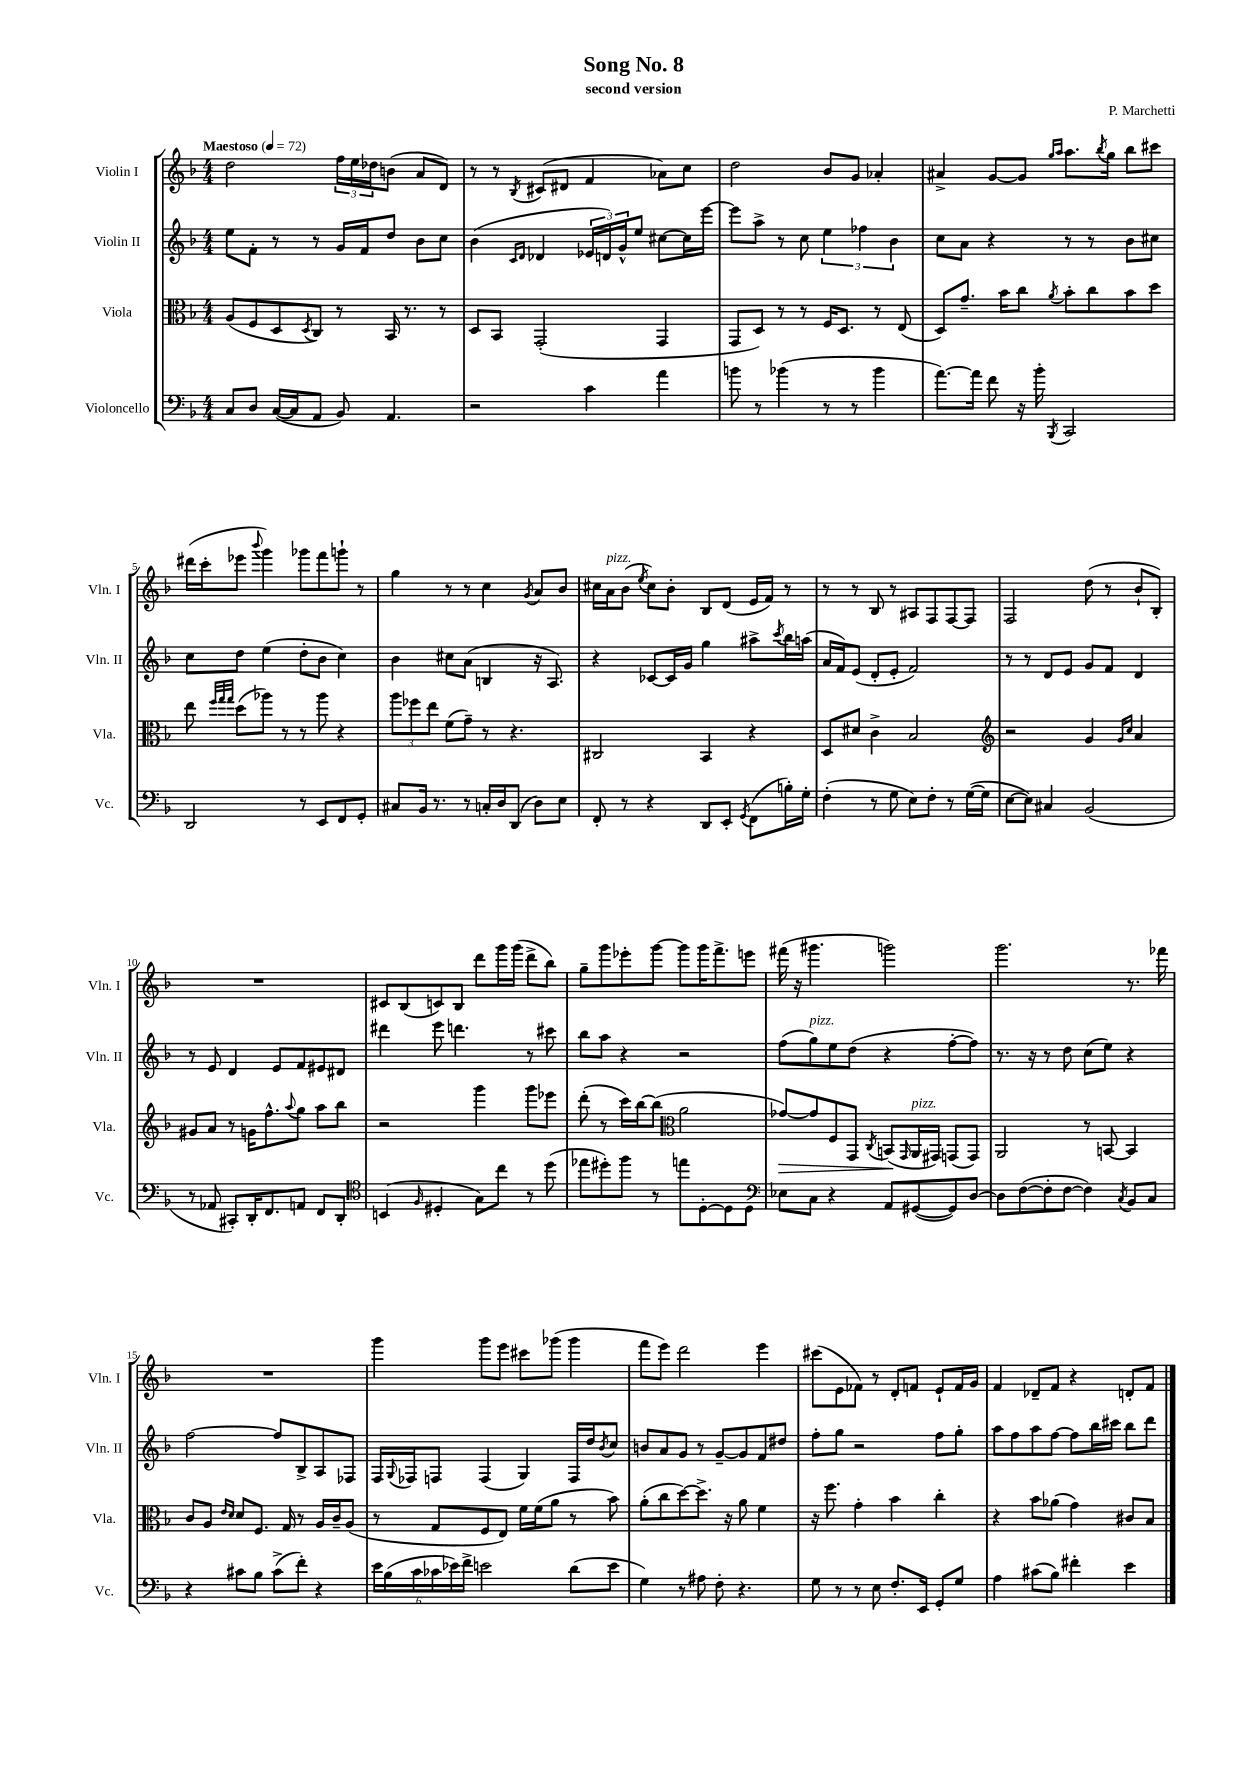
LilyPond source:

\header { title = "Song No. 8" composer = "P. Marchetti" subtitle = "second version" }
<<
\new StaffGroup <<
\new Staff = "s0" \with { instrumentName = "Violin I" shortInstrumentName = "Vln. I" } {
    \clef treble \key f \major \numericTimeSignature \time 4/4 \tempo "Maestoso" 4 = 72
    d''2 \tuplet 3/2 { f''16 e''16 des''16 } b'8( a'8 d'8) |
    r8 r8 \acciaccatura { bes8 } cis'8( dis'8 f'4 aes'8) c''8 |
    d''2 bes'8 g'8 aes'4-. |
    ais'4-> g'8~ g'8 \grace { g''16 a''16 } a''8. \acciaccatura { bes''8 } g''16 bes''8 cis'''8 |
    dis'''16( c'''16-. ees'''8 \appoggiatura { bes'''8 } g'''4) ges'''8 f'''8 g'''8-! r8 |
    g''4 r8 r8 c''4 \acciaccatura { g'8 } a'8 bes'8 |
    cis''16 a'16^\markup { \italic "pizz." } bes'8( \acciaccatura { e''8 } cis''8) bes'8-. bes8 d'8( e'16 f'16) r8 |
    r8 r8 bes8 r8 ais8 f8 f8~ f8 |
    f2 d''8( r8 bes'8-! bes8-.) |
    R1 |
    cis'8 bes8( c'8) bes8 d'''8 g'''16 g'''16( d'''8-> bes''8) |
    g''8-- g'''8 ees'''8-. g'''8~ g'''8 g'''16 f'''8.-> e'''8 |
    fis'''16( r16 gis'''4. g'''2) |
    g'''2. r8. fes'''16 |
    R1 |
    g'''4 g'''8 e'''8 cis'''8 ges'''8( ges'''4 |
    f'''8 e'''8) d'''2 e'''4 |
    cis'''8( e'8 fes'8) r8 d'8-. f'8 e'8-! f'16 g'16 |
    f'4 des'8-- f'8 r4 d'8-. f'8 \bar "|." |
}
\new Staff = "s1" \with { instrumentName = "Violin II" shortInstrumentName = "Vln. II" } {
    \clef treble \key f \major \numericTimeSignature \time 4/4
    e''8 f'8-. r8 r8 g'16 f'16 d''8 bes'8 c''8 |
    bes'4( \grace { c'16 d'16 } des'4 \tuplet 3/2 { ees'16 d'16) g'16-^ } e''8 cis''8~ cis''16 e'''16~ |
    e'''8 a''8-> r8 c''8 \tuplet 3/2 { e''4 fes''4 bes'4 } |
    c''8 a'8 r4 r8 r8 bes'8 cis''8 |
    c''8 d''8 e''4( d''8-. bes'8 c''4) |
    bes'4 cis''8 a'8( b4 r16 a8.) |
    r4 ces'8~ ces'16 g'16 g''4 ais''8-> \acciaccatura { c'''8 } bes''16 a''16( |
    a'16 f'16) e'8( d'8-. e'8-. f'2) |
    r8 r8 d'8 e'8 g'8 f'8 d'4 |
    r8 e'8 d'4 e'8 f'8 eis'8 dis'8 |
    dis'''4 e'''8 d'''4. r8 cis'''8 |
    bes''8 a''8 r4 r2 |
    f''8( g''8^\markup { \italic "pizz." }) e''8 d''8( r4 f''8~-. f''8) |
    r8. r16 r8 d''8 c''8( e''8) r4 |
    f''2~ f''8 bes8-> a8 fes8 |
    f16 \appoggiatura { g8 } fes16 f8 f4( g4) f16 d''16 \acciaccatura { bes'8 } c''8 |
    b'8 a'8 g'8 r8 g'8~-- g'8 f'8 dis''8 |
    f''8-. g''8 r2 f''8 g''8-. |
    a''8 f''8 a''8 f''8~ f''8 bes''16 cis'''16 bes''8 d'''8 \bar "|." |
}
\new Staff = "s2" \with { instrumentName = "Viola" shortInstrumentName = "Vla." } {
    \clef alto \key f \major \numericTimeSignature \time 4/4
    a8( f8 d8 \acciaccatura { d8 } c8) r8 bes,16 r8. r8 |
    d8 bes,8 g,2-.( g,4 |
    g,8 d8) r8 r8 f16 d8. r8 e8( |
    d8) g'8.-- bes'16 c''8 \acciaccatura { a'8 } bes'8-. c''8 bes'8 d''8 |
    e''8 \grace { f''32 g''32 g''32 } d''8( aes''8) r8 r8 aes''8 r4 |
    \tuplet 3/2 { a''8 fes''8 e''8 } f'8( g'8--) r8 r4. |
    cis2 bes,4 r4 |
    d8 dis'8 c'4-> bes2 |
    \clef treble r2 g'4 \grace { g'16 c''16 } a'4 |
    gis'8 a'8 r8 g'16 f''8.-^ \appoggiatura { a''8 } g''8 a''8 bes''8 |
    r2 g'''4 g'''8 ees'''8 |
    d'''8-.( r8 c'''16) bes''16~ bes''8( \clef alto a'2 |
    ges'8~\>) ges'8 f8 g,8 \acciaccatura { c8 } b,8\!( \grace { g,16 } a,16^\markup { \italic "pizz." } gis,16) g,8( g,8) |
    a,2 r8 b,8~ b,4 |
    c'8 a8 \grace { e'16 d'16 } d'8 f8. g16 r8 a16 c'16-- a8( |
    r8 g8 f8 e8) f'16 f'16( a'8 r8 bes'8) |
    a'8-.( c''8 d''8~) d''8.-> r16 a'8 f'4 |
    r16 f''8. g'4-. bes'4 c''4-. |
    r4 bes'8 aes'8( g'4) cis'8 bes8 \bar "|." |
}
\new Staff = "s3" \with { instrumentName = "Violoncello" shortInstrumentName = "Vc." } {
    \clef bass \key f \major \numericTimeSignature \time 4/4
    c8 d8 c16~( c16 a,8 bes,8) a,4. |
    r2 c'4 a'4 |
    b'8 r8 bes'4( r8 r8 bes'4 |
    a'8.~) a'16 f'8 r16 bes'16-. \acciaccatura { bes,,8 } c,2 |
    d,2 r8 e,8 f,8 g,8-. |
    cis8 bes,16 r8. r8 c16-. d16 d,8( d8) e8 |
    f,8-. r8 r4 d,8 e,8-. \acciaccatura { g,8 } f,8( b16-.) g16-. |
    f4-.( r8 g8 e8) f8-. r8 g16~( g16 |
    e8~ e8) cis4 bes,2( |
    r8 aes,8 cis,8-.) d,16-. f,8. a,8 f,8 d,8-. |
    \clef tenor b,4( \grace { f16 } dis4-. g8) c''8 r8 d''8( |
    ees''8 dis''8-.) f''8 r8 e''8 d8~-. d8 d8 |
    \clef bass ees8 c8 r4 a,8 gis,8~( gis,8) d8~ |
    d8 f8~( f8-. f8~ f4) \acciaccatura { c8 } bes,8 c8 |
    r4 cis'8 bes8 cis'8->( f'8-.) r4 |
    \tuplet 6/4 { e'16 bes16( c'16 ces'16 ees'16) f'16-> } e'2 d'8( e'8 |
    g4) r8 ais8 f8-. r4. |
    g8 r8 r8 e8 f8.-. e,16 g,8-. g8 |
    a4 cis'8( bes8) fis'4-. e'4 \bar "|." |
}
>>
>>
